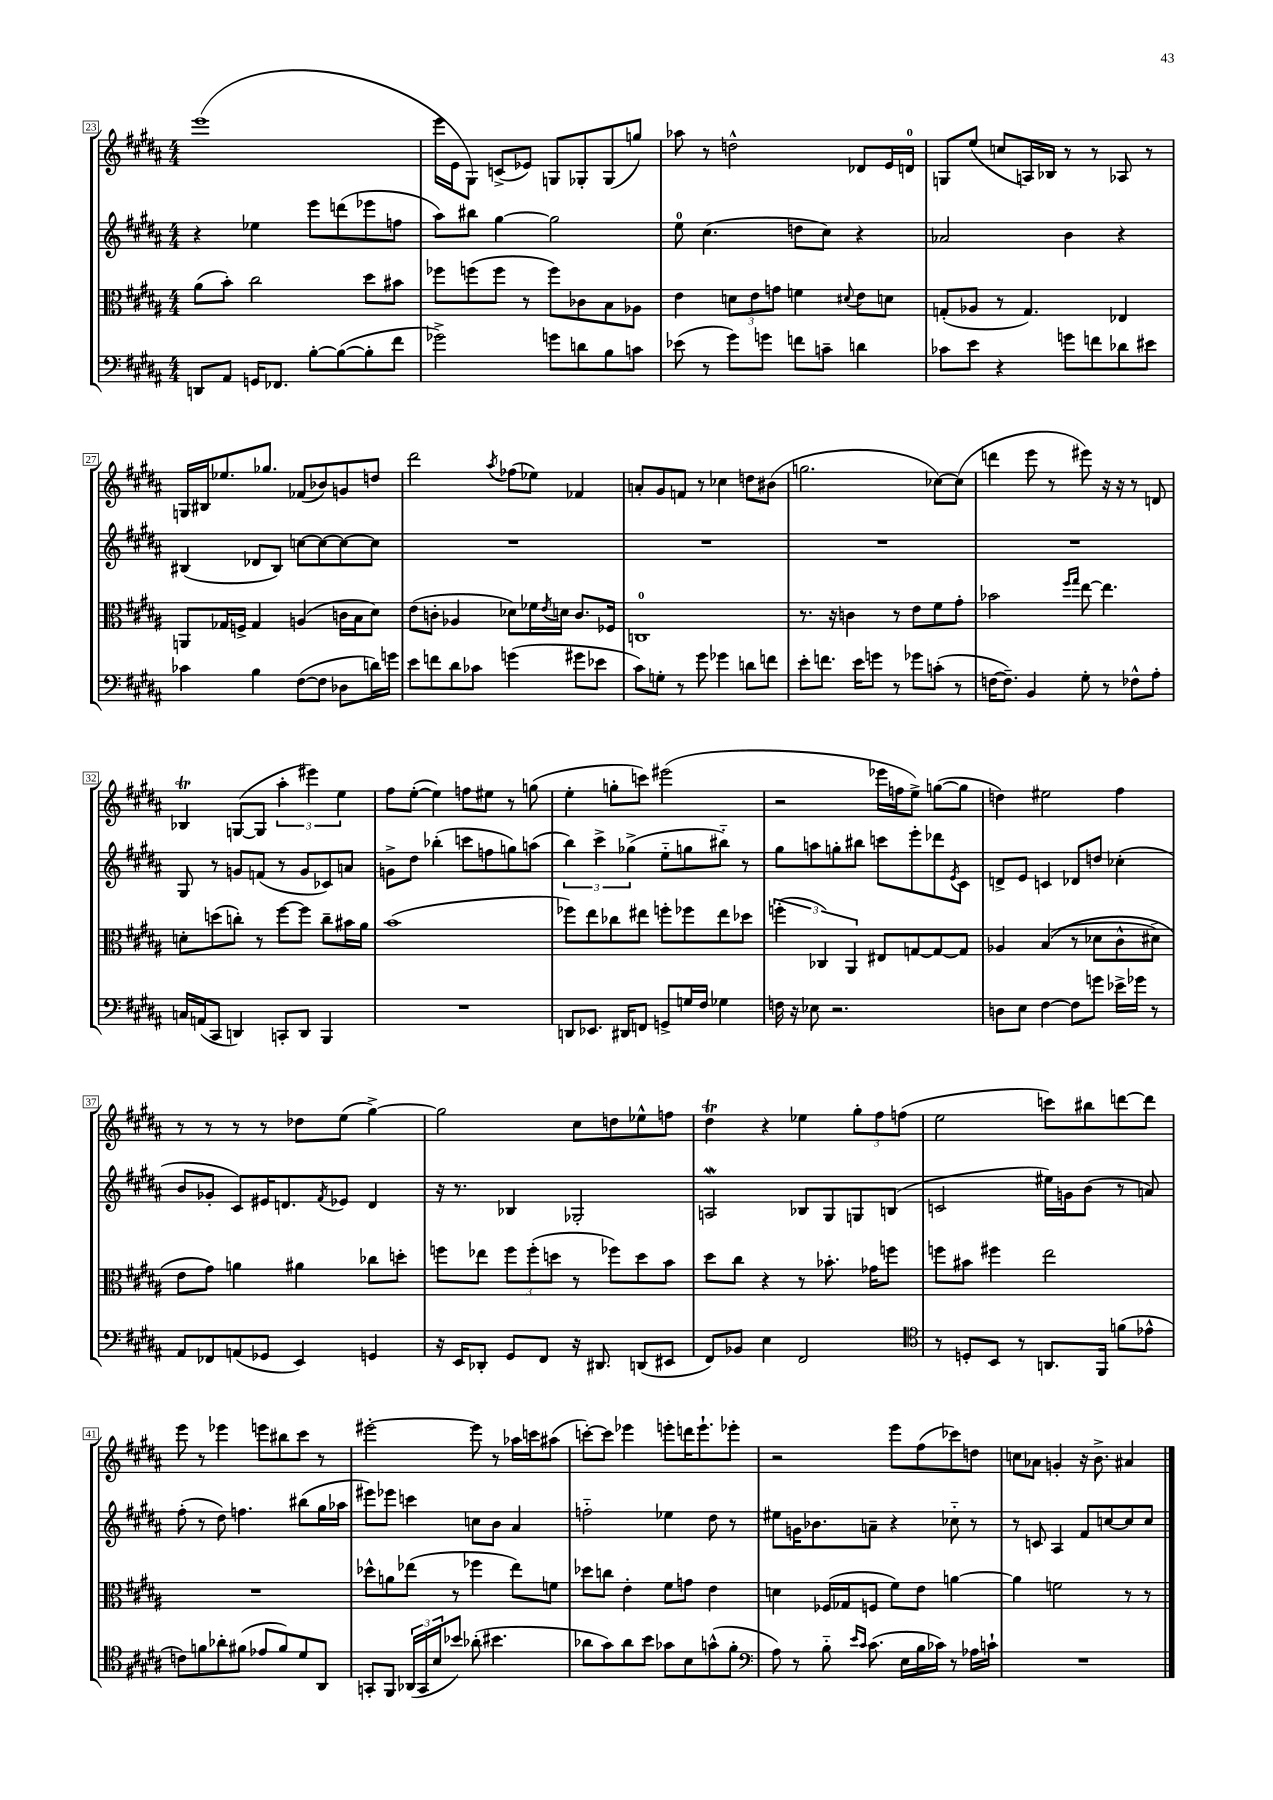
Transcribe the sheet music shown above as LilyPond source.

<<
\new StaffGroup <<
\new Staff = "s0" {
    \clef treble \key b \major \numericTimeSignature \time 4/4
    e'''1( |
    e'''16 e'16 gis8) c'8->( ees'8) g8 ges8-. ges8( g''8) |
    aes''8 r8 d''2-^ des'8 e'16 d'16-0 |
    g8 e''8( c''8 a16) bes16 r8 r8 aes8 r8 |
    g16 bis16 ees''8. ges''8. fes'8( bes'8) g'8 d''8 |
    dis'''2 \acciaccatura { ais''8 } fes''8( ees''8) fes'4 |
    a'8-. gis'8 f'8 r8 ces''4 d''8 bis'8( |
    g''2. ces''8~) ces''8( |
    d'''4 e'''8 r8 eis'''8) r16 r16 r8 d'8 |
    bes4\trill g8~( g8 \tuplet 3/2 { ais''4-. eis'''4) e''4 } |
    fis''8 e''8~-.( e''4) f''8 eis''8 r8 g''8( |
    e''4-. g''8-. c'''8) eis'''2( |
    r2 ees'''16 f''16 e''8->) g''8~( g''8 |
    d''4) eis''2 fis''4 |
    r8 r8 r8 r8 des''8 e''8( gis''4~->) |
    gis''2 cis''8 d''8 ees''8-^ f''8 |
    dis''4\trill r4 ees''4 \tuplet 3/2 { gis''8-. fis''8 f''8( } |
    e''2 c'''8) bis''8 d'''8~ d'''8 |
    e'''8 r8 ees'''4 e'''8 bis''8 cis'''8 r8 |
    eis'''2~-. eis'''8 r8 aes''16 c'''16 ais''8( |
    c'''8~-.) c'''8 ees'''4 e'''8-. d'''16 e'''8.-! ees'''8-. |
    r2 e'''8 fis''8( ces'''8) d''8 |
    c''8 aes'8 g'4-. r16 b'8.-> ais'4 \bar "|." |
}
\new Staff = "s1" {
    \clef treble \key b \major \numericTimeSignature \time 4/4
    r4 ees''4 e'''8 d'''8( ees'''8 f''8 |
    ais''8) bis''8 gis''4~ gis''2 |
    e''8-0 cis''4.( d''8 cis''8) r4 |
    aes'2 b'4 r4 |
    bis4( des'8 bis8) c''8~ c''8~ c''8~ c''8 |
    R1 |
    R1 |
    R1 |
    R1 |
    gis8 r8 g'8 f'8( r8 g'8 ces'8) a'8 |
    g'8-> dis''8 bes''4-.( c'''8 f''8 g''8) a''8( |
    \tuplet 3/2 { b''4) cis'''4-> ges''4->( } e''8-_ g''8 bis''8-_) r8 |
    gis''8 a''8 g''8-. bis''8 c'''8 e'''8-. des'''8 \acciaccatura { e'8 } cis'8 |
    d'8-> e'8 c'4 des'8 d''8 ces''4-.( |
    b'8 ges'8-. cis'8) eis'16 d'8. \acciaccatura { fis'8 } ees'8 d'4 |
    r16 r8. bes4 ges2-. |
    a2\mordent bes8 gis8 g8 b8( |
    c'2 eis''16) g'16 b'8( r8 a'8) |
    fis''8-.( r8 dis''8) f''4. bis''8( gis''16 aes''16 |
    eis'''8) ees'''8 c'''4 c''8 b'8 ais'4 |
    f''2-_ ees''4 dis''8 r8 |
    eis''8 g'16 bes'8. a'8-- r4 ces''8-_ r8 |
    r8 c'8 ais4 fis'8 c''8~ c''8 c''8 \bar "|." |
}
\new Staff = "s2" {
    \clef alto \key b \major \numericTimeSignature \time 4/4
    ais'8( b'8-.) cis''2 dis''8 bis'8 |
    fes''8 f''8( f''8 r8 f''8) ces'8 b8 aes8 |
    e'4 \tuplet 3/2 { d'8 e'8 g'8 } f'4 \appoggiatura { dis'8 } e'8 d'8 |
    g8-.( aes8 r8 g4.) ees4 |
    a,8 ges16 f16-> ges4 a4( c'16 b16 dis'8) |
    e'8( c'8-. aes4 des'8) fes'16 \acciaccatura { e'8 } d'16 c'8. fes16 |
    c1-0 |
    r8. r16 c'4 r8 e'8 fis'8 gis'8-. |
    bes'2 \grace { fis''16 gis''16 } e''8~ e''4. |
    d'8-. d''8( c''8-.) r8 fis''8~ fis''8 c''8-- bis'16 ais'16 |
    b'1( |
    fes''8) e''8 ces''8 eis''8 f''8-. fes''8 eis''8 des''8 |
    \tuplet 3/2 { f''4-.( ces4) ais,4 } eis8 g8~ g8~ g8 |
    aes4 b4(\( r8 des'8 cis'8-^ dis'8->) |
    e'8 gis'8\) a'4 ais'4 ces''8 d''8-. |
    f''8 ees''8 \tuplet 3/2 { f''8 f''8-.( d''8 } r8 fes''8) d''8 b'8 |
    dis''8 cis''8 r4 r8 bes'8.-. ges'16 f''8 |
    f''8 bis'8 fis''4 e''2 |
    R1 |
    des''8-^ a'8 ees''8( r8 fes''4 ees''8) f'8 |
    des''8 c''8 e'4-. fis'8 g'8 e'4 |
    d'4 fes16( ges16 f8 fis'8) e'8 a'4~ |
    a'4 f'2 r8 r8 \bar "|." |
}
\new Staff = "s3" {
    \clef bass \key b \major \numericTimeSignature \time 4/4
    d,8 ais,8 g,16 fes,8. b8~-. b8~( b8-. fis'8 |
    ges'2->) g'8 d'8 b8 c'8 |
    ees'8( r8 gis'8) g'8 f'8 c'8-- d'4 |
    ces'8 e'8 r4 g'8 f'8 des'8 eis'8 |
    ces'4 b4 fis8~( fis8 des8 d'16) g'16 |
    e'8 f'8 dis'8 ces'8 g'4( gis'8 ees'8 |
    cis'8) g8-. r8 gis'8 ges'4 d'8 f'8 |
    e'8-. f'8. e'16 g'8 r8 ges'8 c'8-.( r8 |
    f16~ f8.--) b,4 gis8-. r8 fes8-^ ais8-. |
    c16 a,16( cis,8 d,4) c,8-. d,8 b,,4 |
    R1 |
    d,8 ees,8. dis,16 f,8 g,8-> g16 fis16 ges4 |
    f16 r16 ees8 r2. |
    d8 e8 fis4~ fis8 g'8 ees'16-> ges'16 r8 |
    ais,8 fes,8 a,8( ges,8 e,4) g,4 |
    r16 e,16 des,8-. gis,8 fis,8 r16 dis,8. d,8( eis,8 |
    fis,8) bes,8 e4 fis,2 |
    \clef tenor r8 d8-. b,8 r8 a,8. fis,16 f'8( ees'8-^ |
    c'8) f'8 aes'8-. fis'8( ees'8 fis'8) dis'8 ais,8 |
    g,8-. fis,8 \tuplet 3/2 { aes,16( g,16 b16 } bes'8) aes'8-.( bis'4. |
    aes'8 gis'8) aes'8 b'8 ges'8 b8 g'8-^( fis'8-. |
    \clef bass ais8) r8 b8-_ \grace { e'16 cis'16 } cis'8.( e16 b16 ces'16) r8 aes16 c'16-! |
    R1 \bar "|." |
}
>>
>>
\layout { \context { \Score currentBarNumber = #23 \override BarNumber.stencil = #(make-stencil-boxer 0.1 0.3 ly:text-interface::print) } }
